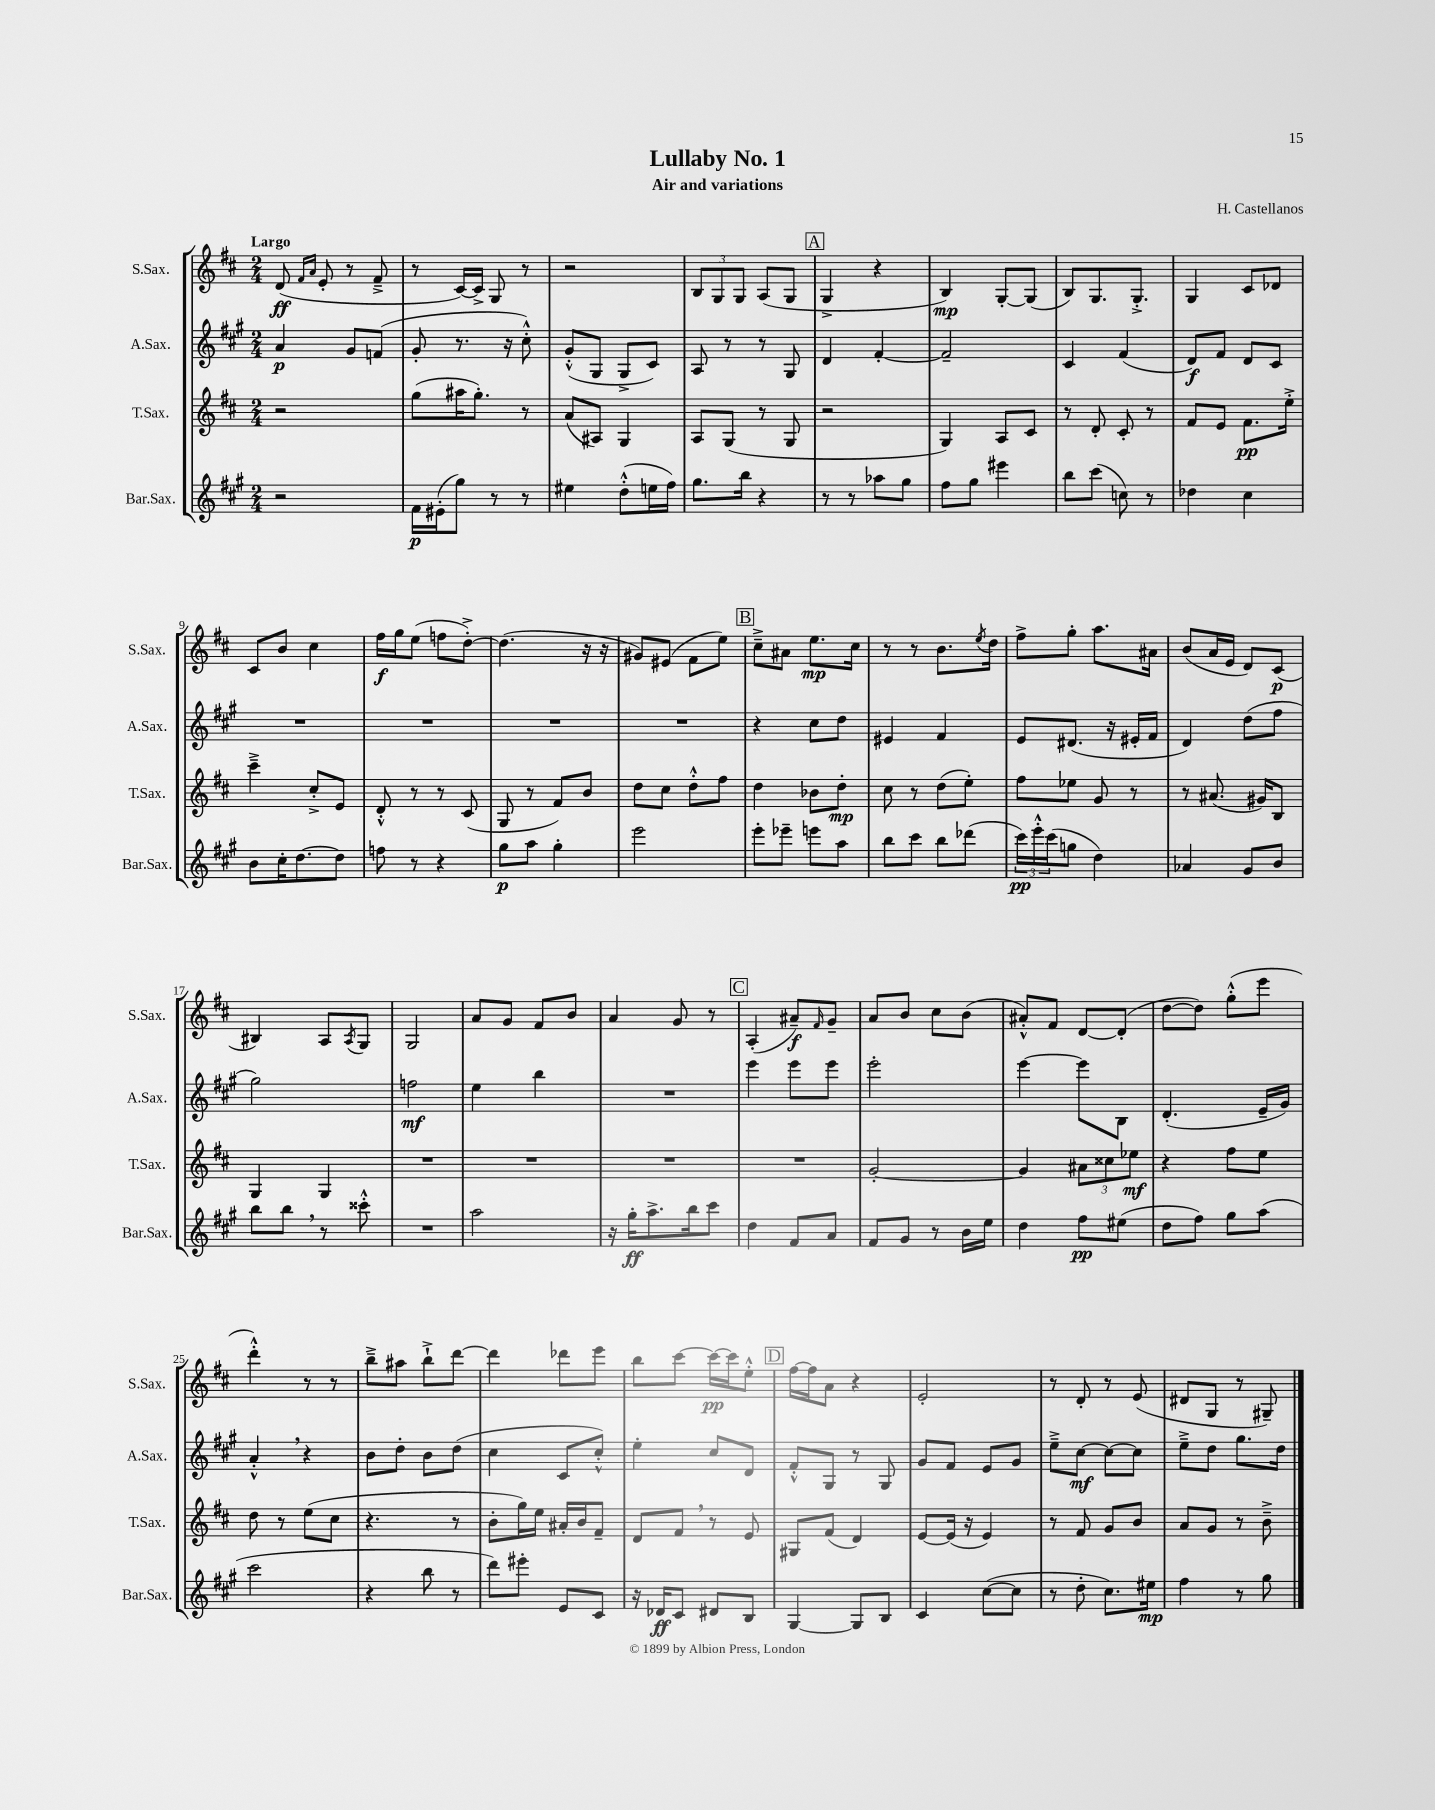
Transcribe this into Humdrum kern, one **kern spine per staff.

**kern	**dynam	**kern	**dynam	**kern	**dynam	**kern	**dynam
*part4	*part4	*part3	*part3	*part2	*part2	*part1	*part1
*staff4	*staff4	*staff3	*staff3	*staff2	*staff2	*staff1	*staff1
*I"Bar.Sax.	*	*I"T.Sax.	*	*I"A.Sax.	*	*I"S.Sax.	*
*I'Bar.Sax.	*	*I'T.Sax.	*	*I'A.Sax.	*	*I'S.Sax.	*
*clefG2	*	*clefG2	*	*clefG2	*	*clefG2	*
*k[f#c#g#]	*	*k[f#c#]	*	*k[f#c#g#]	*	*k[f#c#]	*
*M2/4	*	*M2/4	*	*M2/4	*	*M2/4	*
=1	=1	=1	=1	=1	=1	=1	=1
!	!	!	!	!	!	!LO:TX:a:B:t=Largo	!
2r	.	2r	.	4a/	p	(8d/	ff
.	.	.	.	.	.	16qqf#/LL	.
.	.	.	.	.	.	16qqa/JJ	.
.	.	.	.	.	.	8e'/	.
.	.	.	.	8g#/L	.	8r	.
.	.	.	.	(8fn/J	.	8f#~^/	.
=2	=2	=2	=2	=2	=2	=2	=2
16f#\LL	p	(8gg\L	.	8g#'/	.	8r	.
(16e#X'\J	.	.	.	.	.	.	.
8gg#\J)	.	16aa#X\K	.	8.r	.	[16c#/LL)	.
.	.	8.gg'\J)	.	.	.	16c#^/JJ]	.
8r	.	.	.	.	.	8G/	.
.	.	.	.	16r	.	.	.
8r	.	8r	.	8cc#'^^\)	.	8r	.
=3	=3	=3	=3	=3	=3	=3	=3
4ee#X\	.	(8a/L	.	(8g#'^^/L	.	2r	.
.	.	8A#X/J)	.	8G#/J	.	.	.
(8dd'^^\L	.	4G/	.	8G#^/L	.	.	.
16een\L	.	.	.	8c#/J)	.	.	.
16ff#\JJ)	.	.	.	.	.	.	.
=4	=4	=4	=4	=4	=4	=4	=4
8.gg#\L	.	8A/L	.	8A/	.	12B/L	.
.	.	.	.	.	.	12G/	.
.	.	(8G/J	.	8r	.	.	.
.	.	.	.	.	.	12G/J	.
16bb\Jk	.	.	.	.	.	.	.
4r	.	8r	.	8r	.	(8A/L	.
.	.	8G/	.	8G#/	.	8G/J	.
!!LO:REH:place=s1:t=A
=5	=5	=5	=5	=5	=5	=5	=5
8r	.	2r	.	4d/	.	4G^/	.
8r	.	.	.	.	.	.	.
8aa-X\L	.	.	.	[4f#'/	.	4r	.
8gg#\J	.	.	.	.	.	.	.
=6	=6	=6	=6	=6	=6	=6	=6
8ff#\L	.	4G/)	.	2f#~/]	.	4B/)	mp
8gg#\J	.	.	.	.	.	.	.
4eee#X\	.	8A/L	.	.	.	[8G'/L	.
.	.	8c#/J	.	.	.	(8G/J]	.
=7	=7	=7	=7	=7	=7	=7	=7
8bb\L	.	8r	.	4c#/	.	8B/L)	.
(8ccc#\J	.	8d'/	.	.	.	8.G/	.
8ccn\)	.	8c#'/	.	(4f#/	.	.	.
.	.	.	.	.	.	8.G'^/J	.
8r	.	8r	.	.	.	.	.
=8	=8	=8	=8	=8	=8	=8	=8
4dd-X\	.	8f#/L	.	8d/L)	f	4G/	.
.	.	8e/J	.	8f#/J	.	.	.
4cc#\	.	8.f#\L	pp	8d/L	.	8c#/L	.
.	.	.	.	8c#/J	.	8d-X/J	.
.	.	16ee'^\Jk	.	.	.	.	.
!!LO:LB:g=z
=9	=9	=9	=9	=9	=9	=9	=9
8b\L	.	4ccc#~^\	.	2r	.	8c#/L	.
16cc#'\K	.	.	.	.	.	8b/J	.
[8.dd\	.	.	.	.	.	.	.
.	.	8cc#'^/L	.	.	.	4cc#\	.
8dd\J]	.	8e/J	.	.	.	.	.
=10	=10	=10	=10	=10	=10	=10	=10
8ffn\	.	8d'^^/	.	2r	.	16ff#\LL	f
.	.	.	.	.	.	16gg\J	.
8r	.	8r	.	.	.	(8ee\J	.
4r	.	8r	.	.	.	8ffn\L	.
.	.	(8c#/	.	.	.	[8dd'^\J)	.
=11	=11	=11	=11	=11	=11	=11	=11
8gg#\L	p	8G/	.	2r	.	(4.dd\]	.
8aa\J	.	8r	.	.	.	.	.
4gg#'\	.	8f#/L)	.	.	.	.	.
.	.	8b/J	.	.	.	16r	.
.	.	.	.	.	.	16r	.
=12	=12	=12	=12	=12	=12	=12	=12
2eee\	.	8dd\L	.	2r	.	8g#X/L)	.
.	.	8cc#\J	.	.	.	(8e#X/J	.
.	.	8dd'^^\L	.	.	.	8f#\L	.
.	.	8ff#\J	.	.	.	8ee\J)	.
!!LO:REH:place=s1:t=B
=13	=13	=13	=13	=13	=13	=13	=13
8eee'\L	.	4dd\	.	4r	.	8cc#~^\L	.
8eee-X~\J	.	.	.	.	.	8a#X\J	.
8eeen\L	.	8b-X\L	.	8cc#\L	.	8.ee\L	mp
8aa\J	.	8dd'\J	mp	8dd\J	.	.	.
.	.	.	.	.	.	16cc#\Jk	.
=14	=14	=14	=14	=14	=14	=14	=14
8bb\L	.	8cc#\	.	4e#X/	.	8r	.
8ccc#\J	.	8r	.	.	.	8r	.
8bb\L	.	(8dd\L	.	4f#/	.	8.b\L	.
(8ddd-X\J	.	8ee'\J)	.	.	.	.	.
.	.	.	.	.	.	8qee/	.
.	.	.	.	.	.	16dd\Jk	.
=15	=15	=15	=15	=15	=15	=15	=15
24ccc#\LL)	pp	8ff#\L	.	8e/L	.	8ff#^\L	.
24eee'^^\	.	.	.	.	.	.	.
(24ccc#\J	.	.	.	.	.	.	.
8ggn\J	.	8ee-X\J	.	(8.d#X/J	.	8gg'\J	.
4dd\)	.	8g/	.	.	.	8.aa\L	.
.	.	.	.	16r	.	.	.
.	.	8r	.	16e#X'/LL	.	.	.
.	.	.	.	16f#/JJ	.	16a#X\Jk	.
=16	=16	=16	=16	=16	=16	=16	=16
4a-X/	.	8r	.	4d/)	.	(8b/L	.
.	.	(8.a#X/	.	.	.	16a/L	.
.	.	.	.	.	.	16e/JJ	.
8g#/L	.	.	.	(8dd\L	.	8d/L)	.
.	.	16g#X/KL)	.	.	.	.	.
8b/J	.	8B/J	.	8ff#\J	.	(8c#/J	p
!!LO:LB:g=z
=17	=17	=17	=17	=17	=17	=17	=17
8bb\L	.	4G/	.	2gg#\)	.	4B#X/)	.
8bb,\J	.	.	.	.	.	.	.
8r	.	4G/	.	.	.	8A/L	.
.	.	.	.	.	.	8qA/	.
8ccc##X'^^\	.	.	.	.	.	8G/J	.
=18	=18	=18	=18	=18	=18	=18	=18
2r	.	2r	.	2ffn\	mf	2G/	.
=19	=19	=19	=19	=19	=19	=19	=19
2aa\	.	2r	.	4ee\	.	8a/L	.
.	.	.	.	.	.	8g/J	.
.	.	.	.	4bb\	.	8f#/L	.
.	.	.	.	.	.	8b/J	.
=20	=20	=20	=20	=20	=20	=20	=20
16r	.	2r	.	2r	.	4a/	.
16gg#'\KL	ff	.	.	.	.	.	.
8.aa^\	.	.	.	.	.	.	.
.	.	.	.	.	.	8g/	.
16bb\k	.	.	.	.	.	.	.
8ccc#\J	.	.	.	.	.	8r	.
!!LO:REH:place=s1:t=C
=21	=21	=21	=21	=21	=21	=21	=21
4dd\	.	2r	.	4eee\	.	(4A'/	.
8f#/L	.	.	.	8eee\L	.	8a#X~/L)	f
.	.	.	.	.	.	16qqf#/	.
8a/J	.	.	.	8eee\J	.	8g~/J	.
=22	=22	=22	=22	=22	=22	=22	=22
8f#/L	.	[2g'/	.	2eee'\	.	8a/L	.
8g#/J	.	.	.	.	.	8b/J	.
8r	.	.	.	.	.	8cc#\L	.
16b\LL	.	.	.	.	.	(8b\J	.
16ee\JJ	.	.	.	.	.	.	.
=23	=23	=23	=23	=23	=23	=23	=23
4dd\	.	4g/]	.	[4eee\	.	8a#X'^^/L)	.
.	.	.	.	.	.	8f#/J	.
8ff#\L	pp	12a#X\L	.	8eee\L]	.	[8d/L	.
.	.	12cc##X\	.	.	.	.	.
(8ee#X\J	.	.	.	8B\J	.	(8d'/J]	.
.	.	12ee-X\J	mf	.	.	.	.
=24	=24	=24	=24	=24	=24	=24	=24
8dd\L	.	4r	.	(4.d'/	.	[8dd\L	.
8ff#\J)	.	.	.	.	.	8dd\J])	.
8gg#\L	.	8ff#\L	.	.	.	(8gg'^^\L	.
(8aa\J	.	8ee\J	.	16e~/LL	.	8eee\J	.
.	.	.	.	16g#/JJ)	.	.	.
!!LO:LB:g=z
=25	=25	=25	=25	=25	=25	=25	=25
2ccc#\	.	8dd\	.	4a'^^,/	.	4ddd'^^\)	.
.	.	8r	.	.	.	.	.
.	.	(8ee\L	.	4r	.	8r	.
.	.	8cc#\J	.	.	.	8r	.
=26	=26	=26	=26	=26	=26	=26	=26
4r	.	4.r	.	8b\L	.	8bb~^\L	.
.	.	.	.	8dd'\J	.	8aa#X\J	.
8bb\	.	.	.	8b\L	.	8bb`^\L	.
8r	.	8r	.	(8dd\J	.	[8ddd\J	.
=27	=27	=27	=27	=27	=27	=27	=27
8ddd\L)	.	8b'\L	.	4cc#\	.	4ddd\]	.
8eee#X'\J	.	16gg\L)	.	.	.	.	.
.	.	16ee\JJ	.	.	.	.	.
8e/L	.	16a#X'/LL	.	8c#/L	.	8ddd-X\L	.
.	.	16b/J	.	.	.	.	.
8c#/J	.	8f#~/J	.	8cc#'^^/J)	.	8eee\J	.
=28	=28	=28	=28	=28	=28	=28	=28
16r	.	8d/L	.	4ee'\	.	8bb\L	.
16d-X/KL	ff	.	.	.	.	.	.
8c#/J	.	8f#,/J	.	.	.	[8ccc#\J	.
8d#X/L	.	8r	.	8cc#/L	.	16ccc#\LL_	pp
.	.	.	.	.	.	16ccc#\J]	.
8B/J	.	8e/	.	8d/J	.	8ee'^^\J	.
!!LO:REH:place=s1:t=D
=29	=29	=29	=29	=29	=29	=29	=29
[4G#/	.	8G#X/L	.	8f#'^^/L	.	[16ff#\LL	.
.	.	.	.	.	.	16ff#\J]	.
.	.	(8f#/J	.	8G#/J	.	8a\J	.
8G#/L]	.	4d/)	.	8r	.	4r	.
8B/J	.	.	.	8G#/	.	.	.
=30	=30	=30	=30	=30	=30	=30	=30
4c#/	.	[8e/L	.	8g#/L	.	2e'/	.
.	.	(16e/Jk]	.	8f#/J	.	.	.
.	.	16r	.	.	.	.	.
([8cc#\L	.	4e/)	.	8e/L	.	.	.
8cc#\J]	.	.	.	8g#/J	.	.	.
=31	=31	=31	=31	=31	=31	=31	=31
8r	.	8r	.	8ee~^\L	.	8r	.
8dd'\	.	8f#/	.	[8cc#\J	mf	8d'/	.
8.cc#\L)	.	8g/L	.	8cc#\L_	.	8r	.
.	.	8b/J	.	8cc#\J]	.	(8e/	.
16ee#X\Jk	mp	.	.	.	.	.	.
=32	=32	=32	=32	=32	=32	=32	=32
4ff#\	.	8a/L	.	8ee~^\L	.	8d#X/L	.
.	.	8g/J	.	8dd\J	.	8G/J	.
8r	.	8r	.	8.gg#\L	.	8r	.
8gg#\	.	8b~^\	.	.	.	8G#X~/)	.
.	.	.	.	16dd\Jk	.	.	.
==	==	==	==	==	==	==	==
*-	*-	*-	*-	*-	*-	*-	*-
